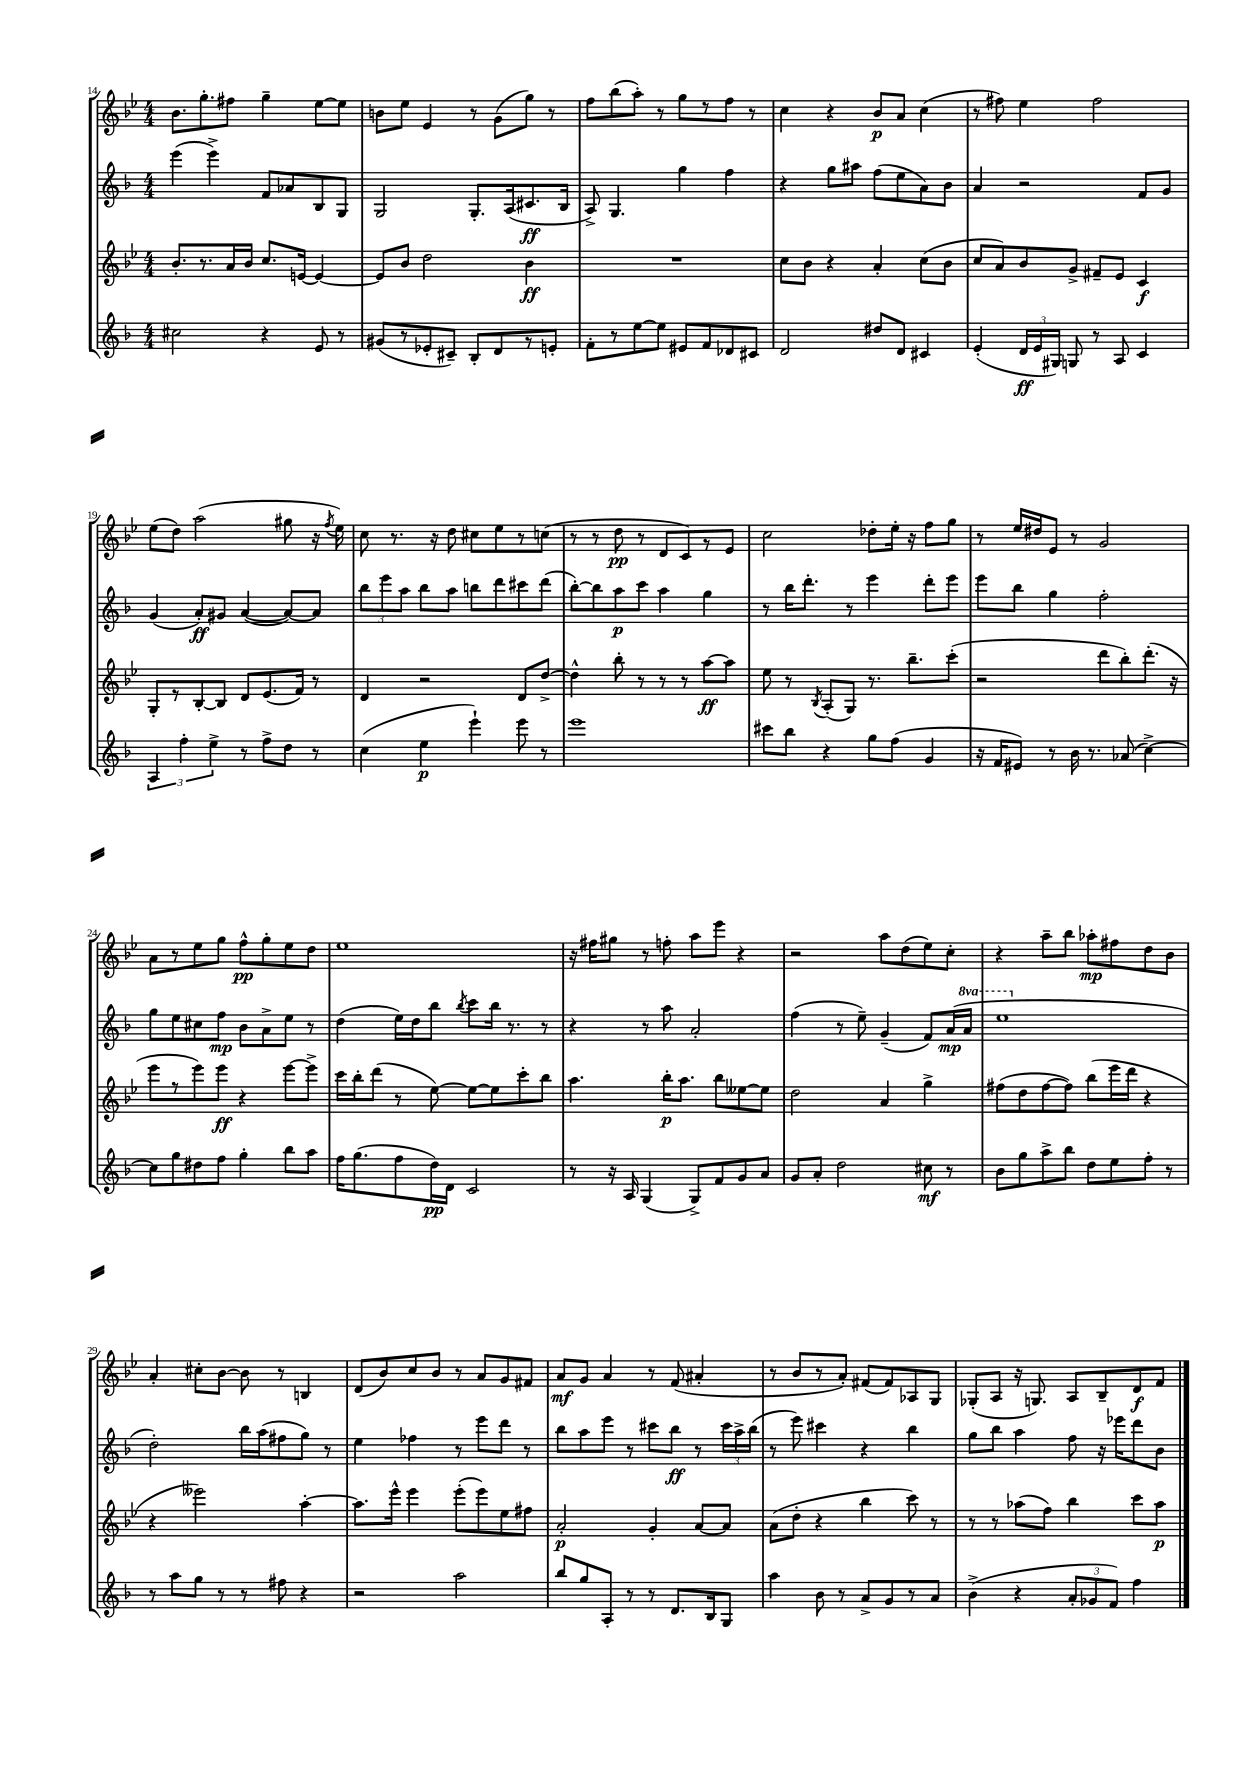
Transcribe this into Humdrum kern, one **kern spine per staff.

**kern	**kern	**kern	**kern
*staff4	*staff3	*staff2	*staff1
*clefG2	*clefG2	*clefG2	*clefG2
*k[b-]	*k[b-e-]	*k[b-]	*k[b-e-]
*M4/4	*M4/4	*M4/4	*M4/4
2cc#	8.b-'	(4eee	8.b-
.	8.r	.	8.gg'
.	.	4eee^)	.
.	16a	.	8ff#
.	16b-	.	.
4r	8.cc	8f	4gg~
.	.	8a-	.
.	[16e	.	.
8e	4e_	8B-	[8ee-
8r	.	8G	8ee-]
=	=	=	=
(8g#	8e]	2G	8b
8r	8b-	.	8ee-
8e-'	2dd	.	4e-
8c#~)	.	.	.
8B-'	.	8.G'	8r
8d	.	.	(8g
.	.	(16A	.
8r	4b-	8.c#	8gg)
8e'	.	.	8r
.	.	16B-	.
=	=	=	=
8f'	1r	8A^)	8ff
8r	.	4.G	(8bb-
[8ee	.	.	8aa')
8ee]	.	.	8r
8e#	.	4gg	8gg
8f	.	.	8r
8d-	.	4ff	8ff
8c#	.	.	8r
=	=	=	=
2d	8cc	4r	4cc
.	8b-	.	.
.	4r	8gg	4r
.	.	8aa#	.
8dd#	4a'	(8ff	8b-
8d	.	8ee	8a
4c#	(8cc	8a)	(4cc
.	8b-	8b-	.
=	=	=	=
(4e'	8cc	4a	8r
.	8a)	.	8ff#)
24d	8b-	2r	4ee-
24e	.	.	.
24G#)	.	.	.
8G	8g^	.	.
8r	8f#~	.	2ff#
8A	8e-	.	.
4c	4c	8f	.
.	.	8g	.
=	=	=	=
6A	8G'	(4g	(8ee-
.	8r	.	8dd)
6ff'	.	.	.
.	[8B-'	8a')	(2aa
6ee^	.	.	.
.	8B-]	8g#	.
8r	8d	([4a	.
8ff^	(8.e-	.	.
8dd	.	8a_)	8gg#
.	16f)	.	.
8r	8r	8a]	16r
.	.	.	8qff
.	.	.	16ee-)
=	=	=	=
(4cc	4d	12bb-	8cc
.	.	12eee	.
.	.	.	8.r
.	.	12aa	.
4ee	2r	8bb-	.
.	.	.	16r
.	.	8aa	8dd
4eee`)	.	8bb	8cc#
.	.	8ddd	8ee-
8eee	8d	8ccc#	8r
8r	[8dd^	(8ddd	(8cc
=	=	=	=
1eee	4dd^^]	[8bb-')	8r
.	.	8bb-]	8r
.	8bb-'	8aa	8dd
.	8r	8ccc	8r
.	8r	4aa	8d
.	8r	.	8c)
.	[8aa	4gg	8r
.	8aa]	.	8e-
=	=	=	=
8ccc#	8ee-	8r	2cc
8bb-	8r	16bb-	.
.	.	8.ddd'	.
.	8qB-	.	.
4r	(8A'	.	.
.	8G)	8r	.
8gg	8.r	4eee	8dd-'
(8ff	.	.	16ee-'
.	8.bb-~	.	16r
4g	.	8ddd'	8ff
.	(8ccc'	8eee	8gg
=	=	=	=
16r	2r	8eee	8r
16f	.	.	.
8e#)	.	8bb-	16ee-
.	.	.	16dd#
8r	.	4gg	8e-
16b-	.	.	8r
8.r	.	.	.
.	8ddd	2ff'	2g
(8a-	8bb-')	.	.
[4cc^)	(8.ddd'	.	.
.	16r	.	.
=	=	=	=
8cc]	8eee-	8gg	8a
8gg	8r	8ee	8r
8dd#	8eee-)	8cc#	8ee-
8ff	8eee-	8ff	8gg
4gg'	4r	8b-	8ff^^
.	.	8a^	8gg'
8bb-	[8eee-	8ee	8ee-
8aa	8eee-^]	8r	8dd
=	=	=	=
16ff	16ccc	(4dd	1ee-
(8.gg	16bb-'	.	.
.	(8ddd	.	.
8ff	8r	16ee)	.
.	.	16dd	.
16dd)	[8ee-)	8bb-	.
16d	.	.	.
.	.	8qbb-	.
2c	8ee-_	8ccc	.
.	8ee-]	16bb-	.
.	.	8.r	.
.	8ccc'	.	.
.	8bb-	8r	.
=	=	=	=
8r	4.aa	4r	16r
.	.	.	16ff#
16r	.	.	8gg#
16A	.	.	.
(4G	.	8r	8r
.	16bb-'	8aa	8ff'
.	8.aa	.	.
8G^)	.	2a'	8aa
8f	8bb-	.	8eee-
8g	[8ee--	.	4r
8a	8ee--]	.	.
=	=	=	=
8g	2dd	(4ff	2r
8a'	.	.	.
2dd	.	8r	.
.	.	8ee~)	.
.	4a	(4g~	8aa
.	.	.	(8dd
8cc#	4gg^	8f)	8ee-)
8r	.	(16a	8cc'
.	.	16aa	.
=	=	=	=
8b-	(8ff#	1eee	4r
8gg	8dd	.	.
8aa^	[8ff#	.	8aa~
8bb-	8ff#])	.	8bb-
8dd	(8bb-	.	8aa-'
8ee	16eee-	.	8ff#
.	16ddd	.	.
8ff'	4r	.	8dd
8r	.	.	8b-
=	=	=	=
8r	4r	2dd')	4a'
8aa	.	.	.
8gg	2eee--)	.	8cc#'
8r	.	.	[8b-
8r	.	16bb-	8b-]
.	.	(16aa	.
8ff#	.	8ff#	8r
4r	[4aa'	8gg)	4B
.	.	8r	.
=	=	=	=
2r	8.aa]	4ee	(8d
.	.	.	8b-)
.	16eee-^^	.	.
.	4eee-	4ff-	8cc
.	.	.	8b-
2aa	(8eee-'	8r	8r
.	8eee-)	8eee	8a
.	8ee-	8ddd	8g
.	8ff#	8r	8f#
=	=	=	=
8bb-	2a'	8bb-	8a
8gg	.	8aa	8g
8A'	.	8eee	4a
8r	.	8r	.
8r	4g'	8ccc#	8r
8.d	.	8bb-	(8f
.	[8a	8r	4a#'
16B-	.	.	.
8G	8a]	24ccc#	.
.	.	24aa^	.
.	.	(24bb-	.
=	=	=	=
4aa	(8a	8r	8r
.	8dd'	8eee)	8b-
8b-	4r	4ccc#	8r
8r	.	.	8a')
8a^	4bb-	4r	(8f#
8g	.	.	8f#)
8r	8ccc)	4bb-	8A-
8a	8r	.	8G
=	=	=	=
(4b-^	8r	8gg	(8G-'
.	8r	8bb-	8A
4r	(8aa-	4aa	16r
.	.	.	8.G)
.	8ff)	.	.
12a'	4bb-	8ff	8A
12g-	.	.	.
.	.	16r	8B-~
12f)	.	.	.
.	.	16eee-	.
4ff	8ccc	8ddd	8d
.	8aa-	8b-	8f
==	==	==	==
*-	*-	*-	*-
